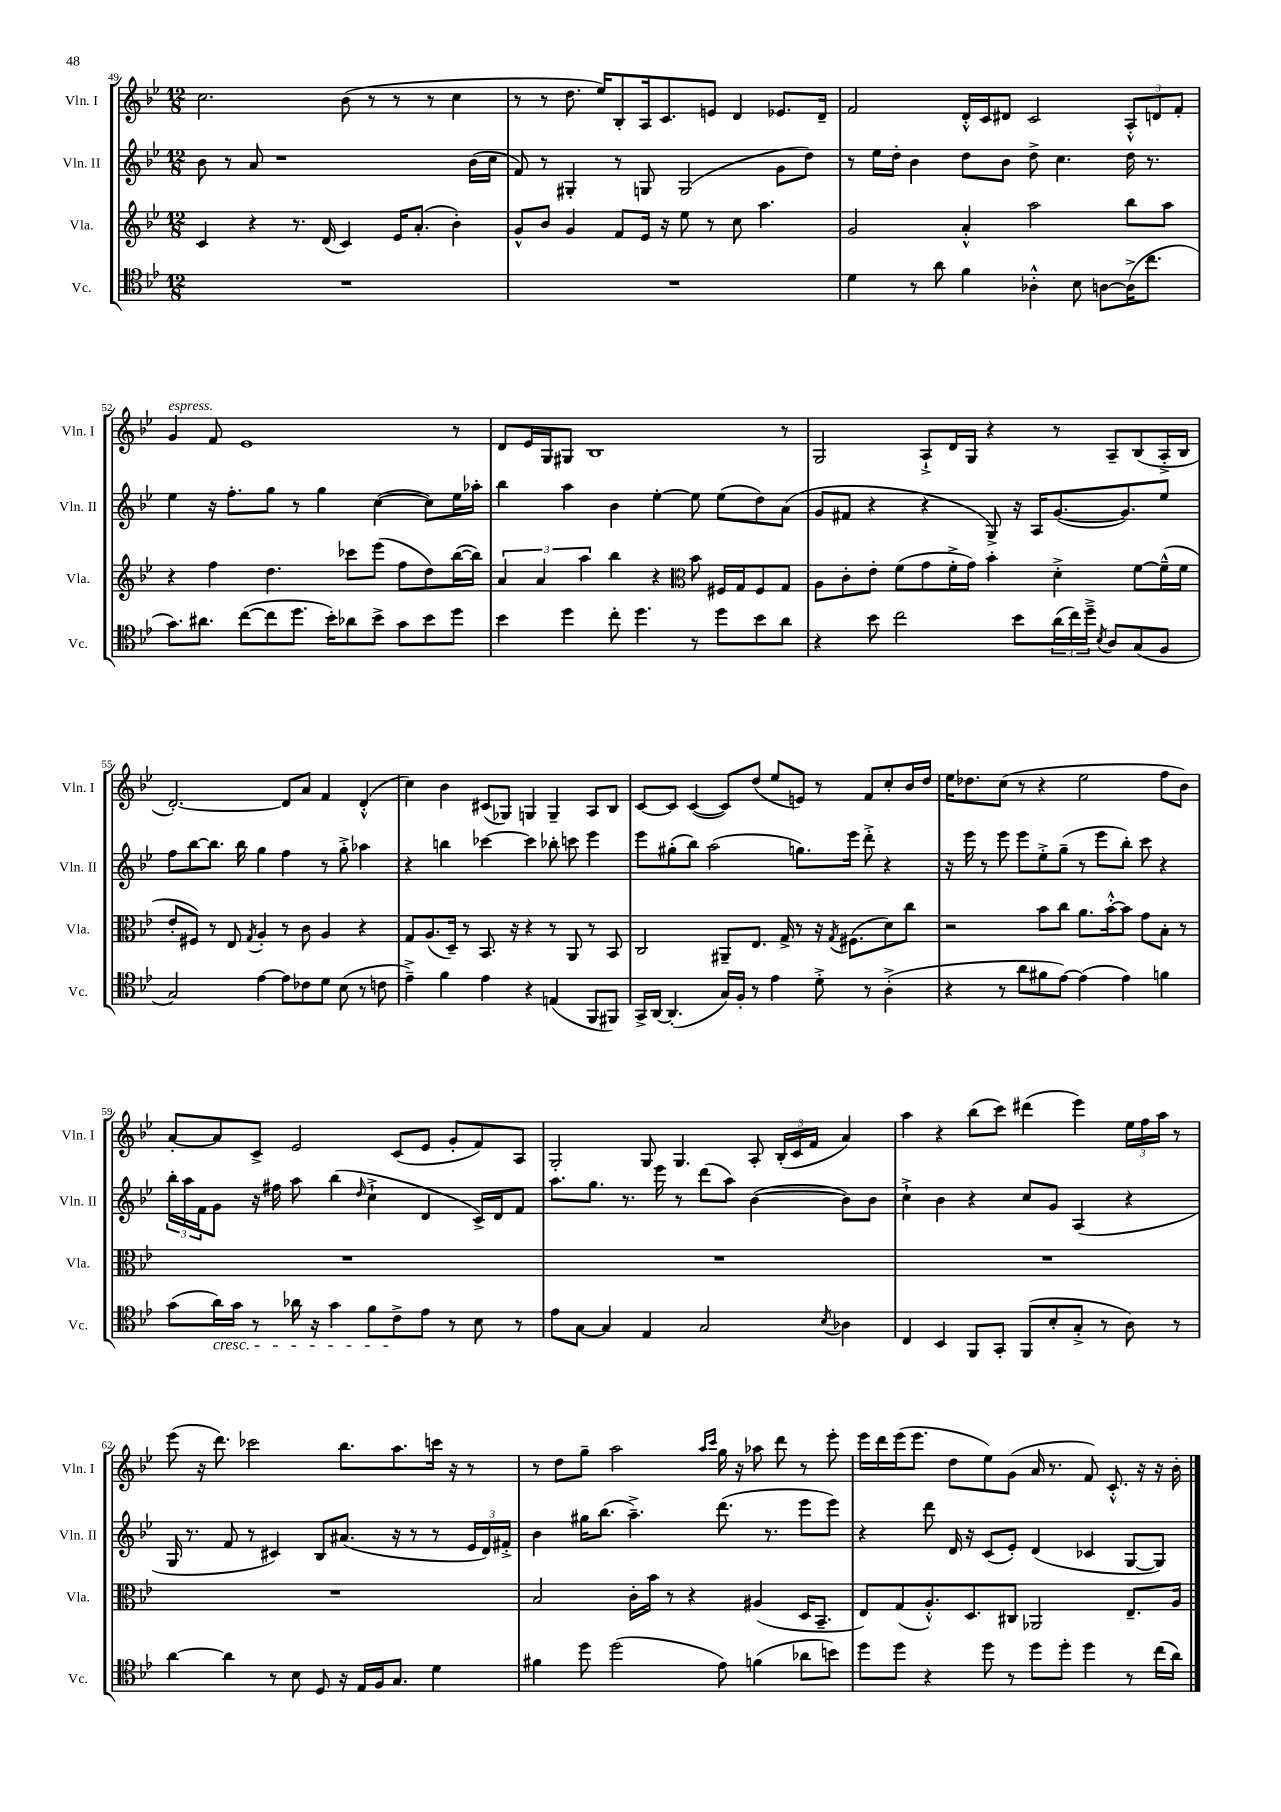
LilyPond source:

<<
\new StaffGroup <<
\new Staff = "s0" \with { instrumentName = "Vln. I" shortInstrumentName = "Vln. I" } {
    \clef treble \key bes \major \numericTimeSignature \time 12/8
    c''2. bes'8( r8 r8 r8 c''4 |
    r8 r8 d''8. ees''16) bes8-. a16 c'8. e'8 d'4 ees'8. d'16-- |
    f'2 d'16-.-^ c'16 dis'8 c'2 \tuplet 3/2 { a8-.-^ d'8 f'8-. } |
    g'4^\markup { \italic "espress." } f'8 ees'1 r8 |
    d'8 ees'16 g16 gis8 bes1 r8 |
    g2 a8-!-> d'16 g16 r4 r8 a8-- bes8( a16-.-> bes16 |
    d'2.~-.) d'8 a'8 f'4 d'4-.-^( |
    c''4) bes'4 cis'8( ges8) g4 g4-- a8 bes8 |
    c'8~ c'8 c'4~( c'8) d''8( ees''8 e'8) r8 f'8 c''8-. bes'16 d''16 |
    ees''16 des''8. c''8( r8 r4 ees''2 f''8 bes'8) |
    a'8~-. a'8 c'8-> ees'2 c'8( ees'8 g'8-. f'8) a8 |
    g2-. g8 g4. a8-. \tuplet 3/2 { bes16-.( c'16 f'16 } a'4) |
    a''4 r4 bes''8( c'''8) dis'''4( ees'''4) \tuplet 3/2 { ees''16 f''16 a''16 } r8 |
    ees'''8( r16 d'''8.) ces'''2 bes''8. a''8. c'''16 r16 r8 |
    r8 d''8 g''8-- a''2 \grace { a''16 c'''16 } g''16 r16 aes''8 d'''8 r8 ees'''8-. |
    ees'''16 d'''16 ees'''16( ees'''8. d''8 ees''8) g'8( a'16 r8. f'8) c'8.-.-^ r16 r16 bes'16-. \bar "|." |
}
\new Staff = "s1" \with { instrumentName = "Vln. II" shortInstrumentName = "Vln. II" } {
    \clef treble \key bes \major \numericTimeSignature \time 12/8
    bes'8 r8 a'8 r1 bes'16( c''16 |
    f'8) r8 gis4-. r8 g8 g2( g'8 d''8) |
    r8 ees''16 d''16-. bes'4 d''8 bes'8 d''8-> c''4. d''16 r8. |
    ees''4 r16 f''8.-. g''8 r8 g''4 c''4~( c''8) ees''16 aes''16-. |
    bes''4 a''4 bes'4 ees''4~-. ees''8 ees''8( d''8) a'8( |
    g'8 fis'8 r4 r4 g8->) r16 a16 g'8.~( g'8.) ees''8 |
    f''8 bes''8~ bes''8. bes''16 g''4 f''4 r8 g''8-.-> aes''4 |
    r4 b''4 ces'''4~ ces'''4 bes''8-. c'''8 ees'''4 |
    ees'''8 gis''8-.( bes''8) a''2( g''8.) ees'''16 d'''8-.-> r4 |
    r16 ees'''16 r8 ees'''8 ees'''8 ees''8-.-> g''8--( r8 ees'''8 bes''8-.) c'''8 r4 |
    \tuplet 3/2 { bes''16-. a''16 f'16 } g'8 r16 fis''16 a''8 bes''4( \grace { d''16 } c''4-!-> d'4 c'16->) d'16 f'8 |
    a''8. g''8. r8. ees'''16 r8 d'''8( a''8) bes'4~( bes'8) bes'8 |
    c''4-!-> bes'4 r4 c''8 g'8 a4( r4 |
    g16 r8. f'8 r8 cis'4) bes8 ais'8.( r16 r8 r8 \tuplet 3/2 { ees'16 d'16) fis'16-.-> } |
    bes'4 gis''16 bes''8.( a''4.--->) d'''8.( r8. ees'''8 ees'''8) |
    r4 d'''8 d'16 r16 c'8( ees'8-.) d'4( ces'4 g8~ g8) \bar "|." |
}
\new Staff = "s2" \with { instrumentName = "Vla." shortInstrumentName = "Vla." } {
    \clef treble \key bes \major \numericTimeSignature \time 12/8
    c'4 r4 r8. d'16( c'4) ees'16 a'8.-.( bes'4-.) |
    g'8-^ bes'8 g'4 f'8 ees'16 r16 ees''8 r8 c''8 a''4. |
    g'2 a'4-.-^ a''2 bes''8 a''8 |
    r4 f''4 d''4. ces'''8 ees'''8( f''8 d''8) bes''16~( bes''16) |
    \tuplet 3/2 { a'4 a'4 a''4 } bes''4 r4 \clef alto bes'8 fis16 g16 fis8 g8 |
    a8 c'8-. ees'8-. f'8( g'8 f'16-.-> g'16) bes'4-. d'4-.-> f'8~ f'16---^( f'16 |
    ees'8-. fis8) r8 ees8 \acciaccatura { g8 } a4-. r8 c'8 a4 r4 |
    g8 a8.( d16--) r8 bes,8. r16 r4 r8 a,8 r8 bes,8 |
    c2 ais,8-- ees8. g16-> r8 r16 \acciaccatura { g8 } fis8.( d'8) c''8 |
    r2 bes'8 c''8 a'8. bes'16~-.-^ bes'8 g'8 bes8-. r8 |
    R1. |
    R1. |
    R1. |
    R1. |
    bes2 c'16-. bes'16 r8 r4 ais4( d16 bes,8.-- |
    ees8) g8( a8.-.-^) d8. cis8 aes,2 ees8.-- a16 \bar "|." |
}
\new Staff = "s3" \with { instrumentName = "Vc." shortInstrumentName = "Vc." } {
    \clef tenor \key bes \major \numericTimeSignature \time 12/8
    R1. |
    R1. |
    d'4 r8 a'8 f'4 aes4-.-^ bes8 a8~ a16->( c''8. |
    g'8.) ais'8. c''8~( c''8 d''8. bes'16-.) aes'8 bes'8-> g'8 bes'8 d''8 |
    bes'4 d''4 c''8-. d''4. r8 d''8 bes'8 a'8 |
    r4 bes'8 c''2 bes'8 \tuplet 3/2 { a'16( c''16) d''16---> } \acciaccatura { bes8 } a8 g8( f8 |
    g2) ees'4~ ees'8 ces'8 d'8 bes8( r8 c'8 |
    ees'4--->) f'4 ees'4 r4 e4( f,8 fis,8) |
    g,16-> a,16~ a,4.-.( g16) f16-. r8 ees'4 d'8-.-> r8 a4-.->( |
    r4 r8 a'8 fis'8 ees'8~) ees'4( ees'4) f'4 |
    g'8( a'16\cresc) g'16 r8 aes'16 r16 g'4 f'8 c'8->\! ees'8 r8 bes8 r8 |
    ees'8 g8~ g4 ees4 g2 \acciaccatura { bes8 } aes4 |
    c4 bes,4 f,8 g,8-. f,8( bes8-. g8-.-> r8 a8) r8 |
    a'4~ a'4 r8 bes8 d8 r16 ees16 f16 g8. d'4 |
    fis'4 d''8 d''2( ees'8) f'4( aes'8 b'8) |
    d''8 d''8 r4 d''8 r8 d''8 d''8-. d''4 r8 c''16( a'16) \bar "|." |
}
>>
>>
\layout { \context { \Score currentBarNumber = #49 } }
